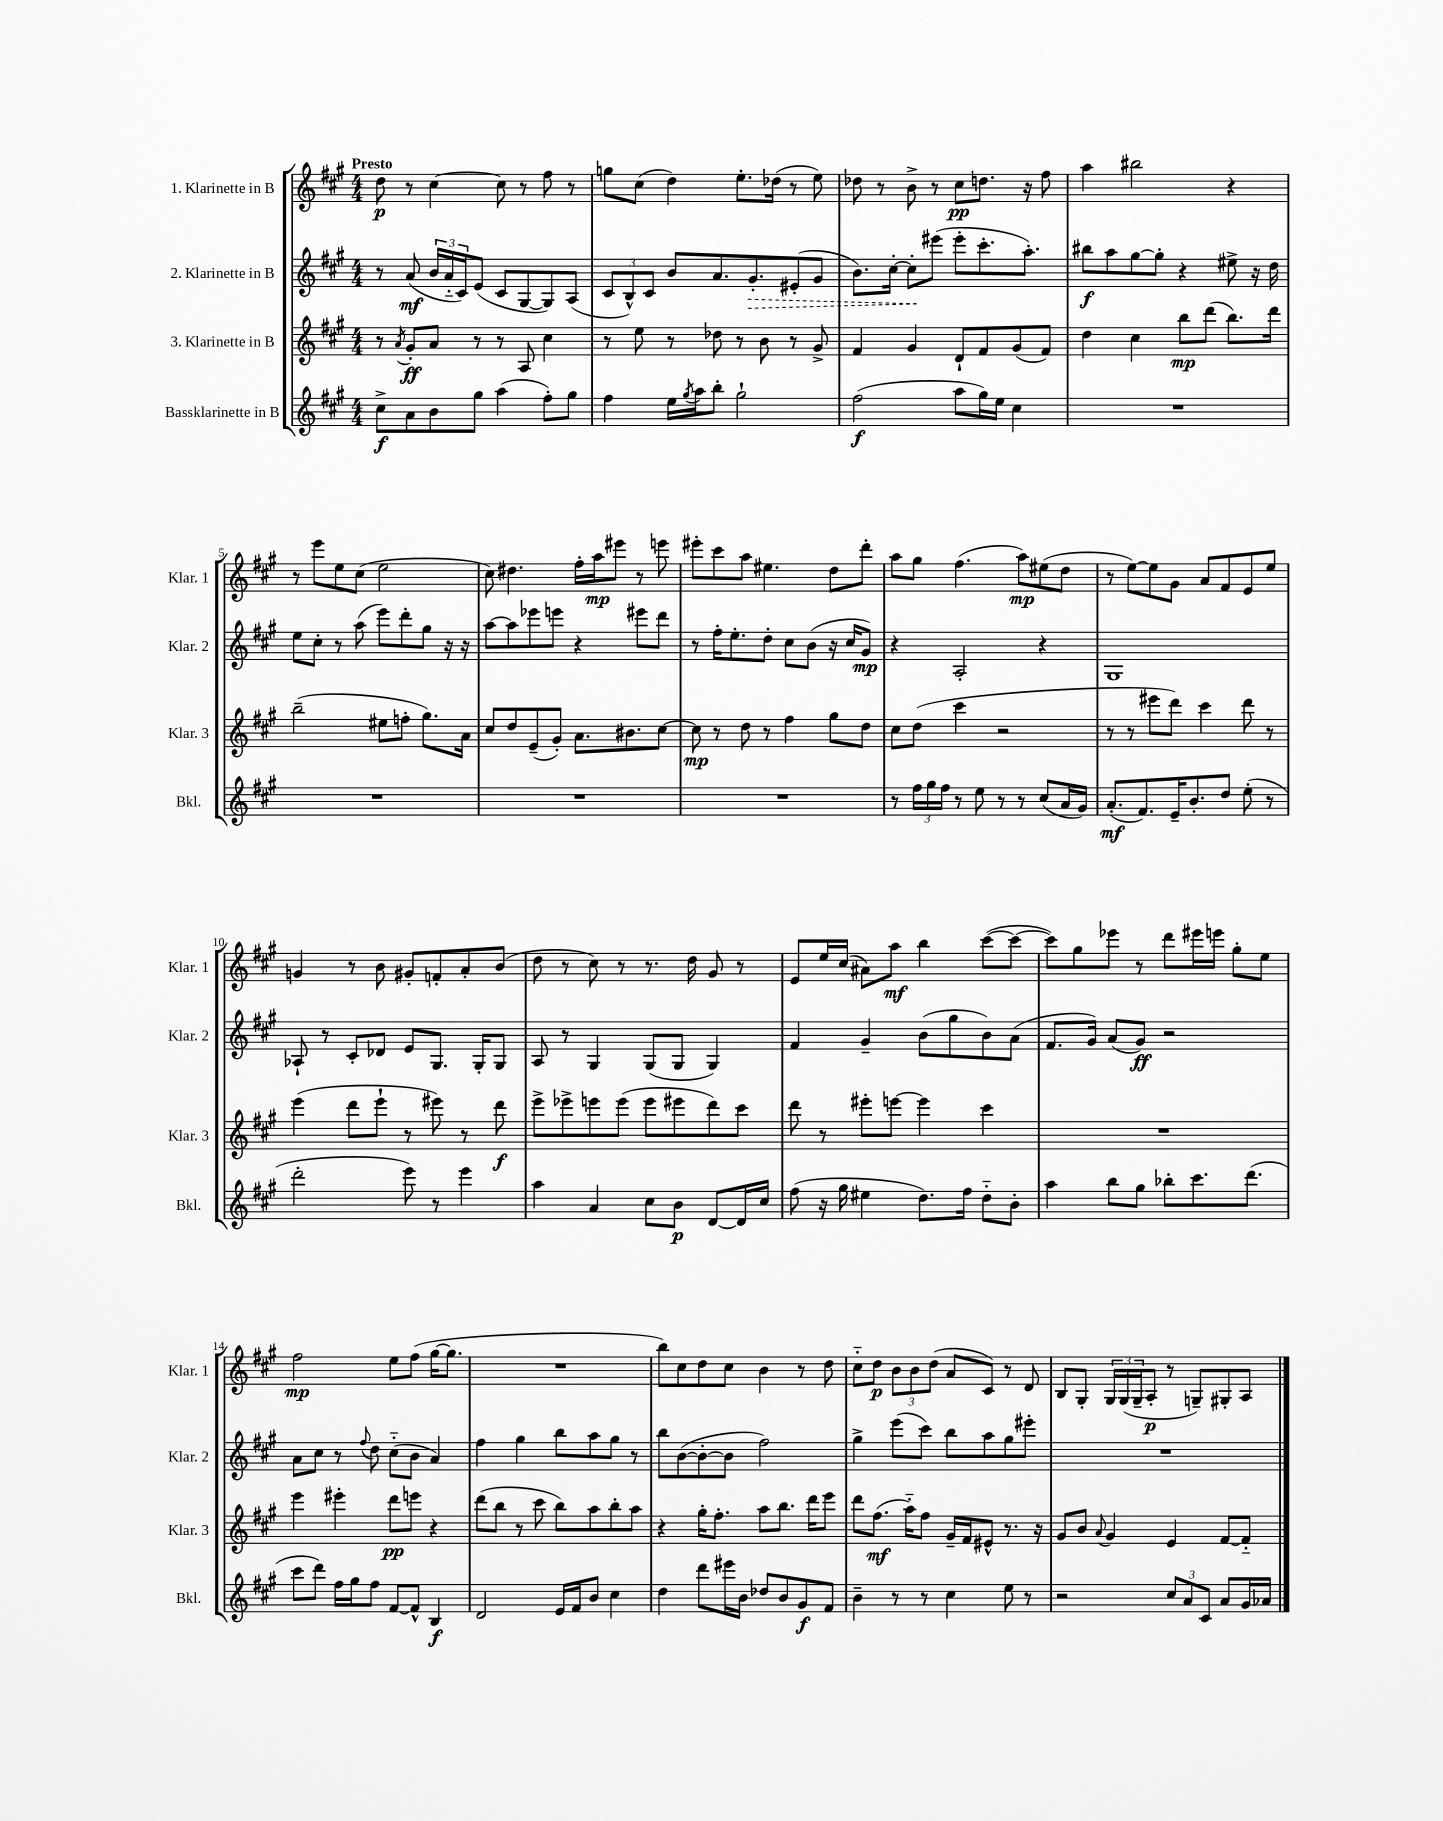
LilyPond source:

<<
\new StaffGroup <<
\new Staff = "s0" \with { instrumentName = "1. Klarinette in B" shortInstrumentName = "Klar. 1" } {
    \clef treble \key a \major \numericTimeSignature \time 4/4 \tempo "Presto"
    d''8\p r8 cis''4~ cis''8 r8 fis''8 r8 |
    g''8 cis''8( d''4) e''8.-. des''16( r8 e''8) |
    des''8 r8 b'8-> r8 cis''8\pp d''8. r16 fis''8 |
    a''4 bis''2 r4 |
    r8 e'''8 e''8 cis''8( e''2 |
    cis''8) dis''4. fis''16-. a''16\mp eis'''8 r8 e'''8 |
    eis'''8-. cis'''8 a''8 eis''4. d''8 d'''8-. |
    a''8 gis''8 fis''4.( a''8\mp) eis''8( d''8 |
    r8 e''8~) e''8 gis'8 a'8 fis'8 e'8 e''8 |
    g'4 r8 b'8 gis'8-. f'8-. a'8-. b'8( |
    d''8 r8 cis''8) r8 r8. d''16 gis'8 r8 |
    e'8 e''16 cis''16( ais'8) a''8\mf b''4 cis'''8~( cis'''8~ |
    cis'''8) gis''8 ees'''8 r8 d'''8 eis'''16 e'''16 gis''8-. e''8 |
    fis''2\mp e''8 fis''8( gis''16~ gis''8. |
    R1 |
    b''8) cis''8 d''8 cis''8 b'4 r8 d''8 |
    cis''8-_ d''8\p \tuplet 3/2 { b'8 b'8 d''8( } a'8 cis'8) r8 d'8 |
    b8 gis8-. \tuplet 3/2 { gis16 gis16( gis16-- } a8-.\p r8 g8--) gis8-. a8 \bar "|." |
}
\new Staff = "s1" \with { instrumentName = "2. Klarinette in B" shortInstrumentName = "Klar. 2" } {
    \clef treble \key a \major \numericTimeSignature \time 4/4
    r8 a'8\mf( \tuplet 3/2 { b'16 a'16-_ cis'16) } e'8( cis'8 gis8~ gis8) a8( |
    \tuplet 3/2 { cis'8 b8-^) cis'8 } b'8 a'8. \once \override Hairpin.style = #'dashed-line gis'8.-.\> eis'8-.( gis'8 |
    b'8.) cis''16~-. cis''8-.\! eis'''8( eis'''8-. cis'''8.-. a''8.-.) |
    bis''8\f a''8 gis''8~ gis''8-. r4 eis''8-> r16 d''16 |
    e''8 cis''8-. r8 a''8( e'''8) d'''8-. gis''8 r16 r16 |
    a''8~ a''8 ees'''8 e'''8 r4 eis'''8 d'''8 |
    r8 fis''16-. e''8.-. d''8-. cis''8 b'8( r16 cis''16 gis'8\mp) |
    r4 a2-. r4 |
    gis1 |
    aes8-! r8 cis'8-. des'8 e'8 gis8. gis16-. gis8 |
    a8 r8 gis4 gis8( gis8 gis4) |
    fis'4 gis'4-- b'8( gis''8 b'8) a'8( |
    fis'8. gis'16) a'8( gis'8\ff) r2 |
    a'8 cis''8 r8 \appoggiatura { fis''8 } d''8 cis''8-_( b'8 a'4) |
    fis''4 gis''4 b''8 a''8 gis''8 r8 |
    b''8 b'8~( b'8~-. b'8 fis''2) |
    gis''4-> e'''8( cis'''8) b''8 a''8 gis''8 eis'''8-. |
    R1 \bar "|." |
}
\new Staff = "s2" \with { instrumentName = "3. Klarinette in B" shortInstrumentName = "Klar. 3" } {
    \clef treble \key a \major \numericTimeSignature \time 4/4
    r8 \acciaccatura { a'8 } gis'8-.\ff a'8 r8 r8 a8 cis''4 |
    r8 e''8 r8 des''8 r8 b'8 r8 gis'8-> |
    fis'4 gis'4 d'8-! fis'8 gis'8( fis'8) |
    d''4 cis''4 b''8\mp d'''8( b''8.) d'''16 |
    b''2--( eis''8 f''8-. gis''8.) a'16 |
    cis''8 d''8 e'8--( gis'8-.) a'8. bis'8. cis''8~ |
    cis''8\mp r8 d''8 r8 fis''4 gis''8 d''8 |
    cis''8 d''8( cis'''4 r2 |
    r8 r8 eis'''8 d'''8) cis'''4 d'''8 r8 |
    e'''4( d'''8 e'''8-! r8 eis'''8) r8 d'''8\f |
    e'''8-> ees'''8-> e'''8 e'''8( e'''8 eis'''8 d'''8) cis'''8 |
    d'''8 r8 eis'''8-. e'''8~ e'''4 cis'''4 |
    R1 |
    e'''4 eis'''4-. d'''8\pp e'''8 r4 |
    d'''8( b''8 r8 cis'''8 b''8) a''8 b''8-. a''8 |
    r4 gis''16-. fis''8.-. a''8 b''8. d'''16 e'''8 |
    d'''8 fis''8.\mf( a''16-_) fis''8 gis'16-- fis'16 eis'8-^ r8. r16 |
    gis'8 b'8 \appoggiatura { a'8 } gis'4 e'4 fis'8~ fis'8-_ \bar "|." |
}
\new Staff = "s3" \with { instrumentName = "Bassklarinette in B" shortInstrumentName = "Bkl." } {
    \clef treble \key a \major \numericTimeSignature \time 4/4
    cis''8->\f a'8 b'8 gis''8 a''4( fis''8-.) gis''8 |
    fis''4 e''16 \acciaccatura { gis''8 } a''16 b''8-. gis''2-! |
    fis''2\f( a''8 gis''16) e''16 cis''4 |
    R1 |
    R1 |
    R1 |
    R1 |
    r8 \tuplet 3/2 { fis''16 gis''16 fis''16 } r8 e''8 r8 r8 cis''8( a'16 gis'16) |
    a'8.-.\mf( fis'8.) e'16-- b'8.-. d''8 e''8-.( r8 |
    d'''2-. e'''8) r8 e'''4 |
    a''4 a'4 cis''8 b'8\p d'8~ d'16 cis''16 |
    fis''8( r16 gis''16 eis''4 d''8.) fis''16 d''8-_ b'8-. |
    a''4 b''8 gis''8 bes''8-. cis'''8. d'''8.( |
    cis'''8 d'''8) fis''16 gis''16 fis''8 fis'8~ fis'8-^ b4\f |
    d'2 e'16 fis'16 b'8 cis''4 |
    d''4 d'''8 eis'''16 b'16 des''8 b'8 gis'8\f fis'8 |
    b'4-- r8 r8 cis''4 e''8 r8 |
    r2 \tuplet 3/2 { cis''8 a'8 cis'8 } a'8 gis'16 aes'16 \bar "|." |
}
>>
>>
